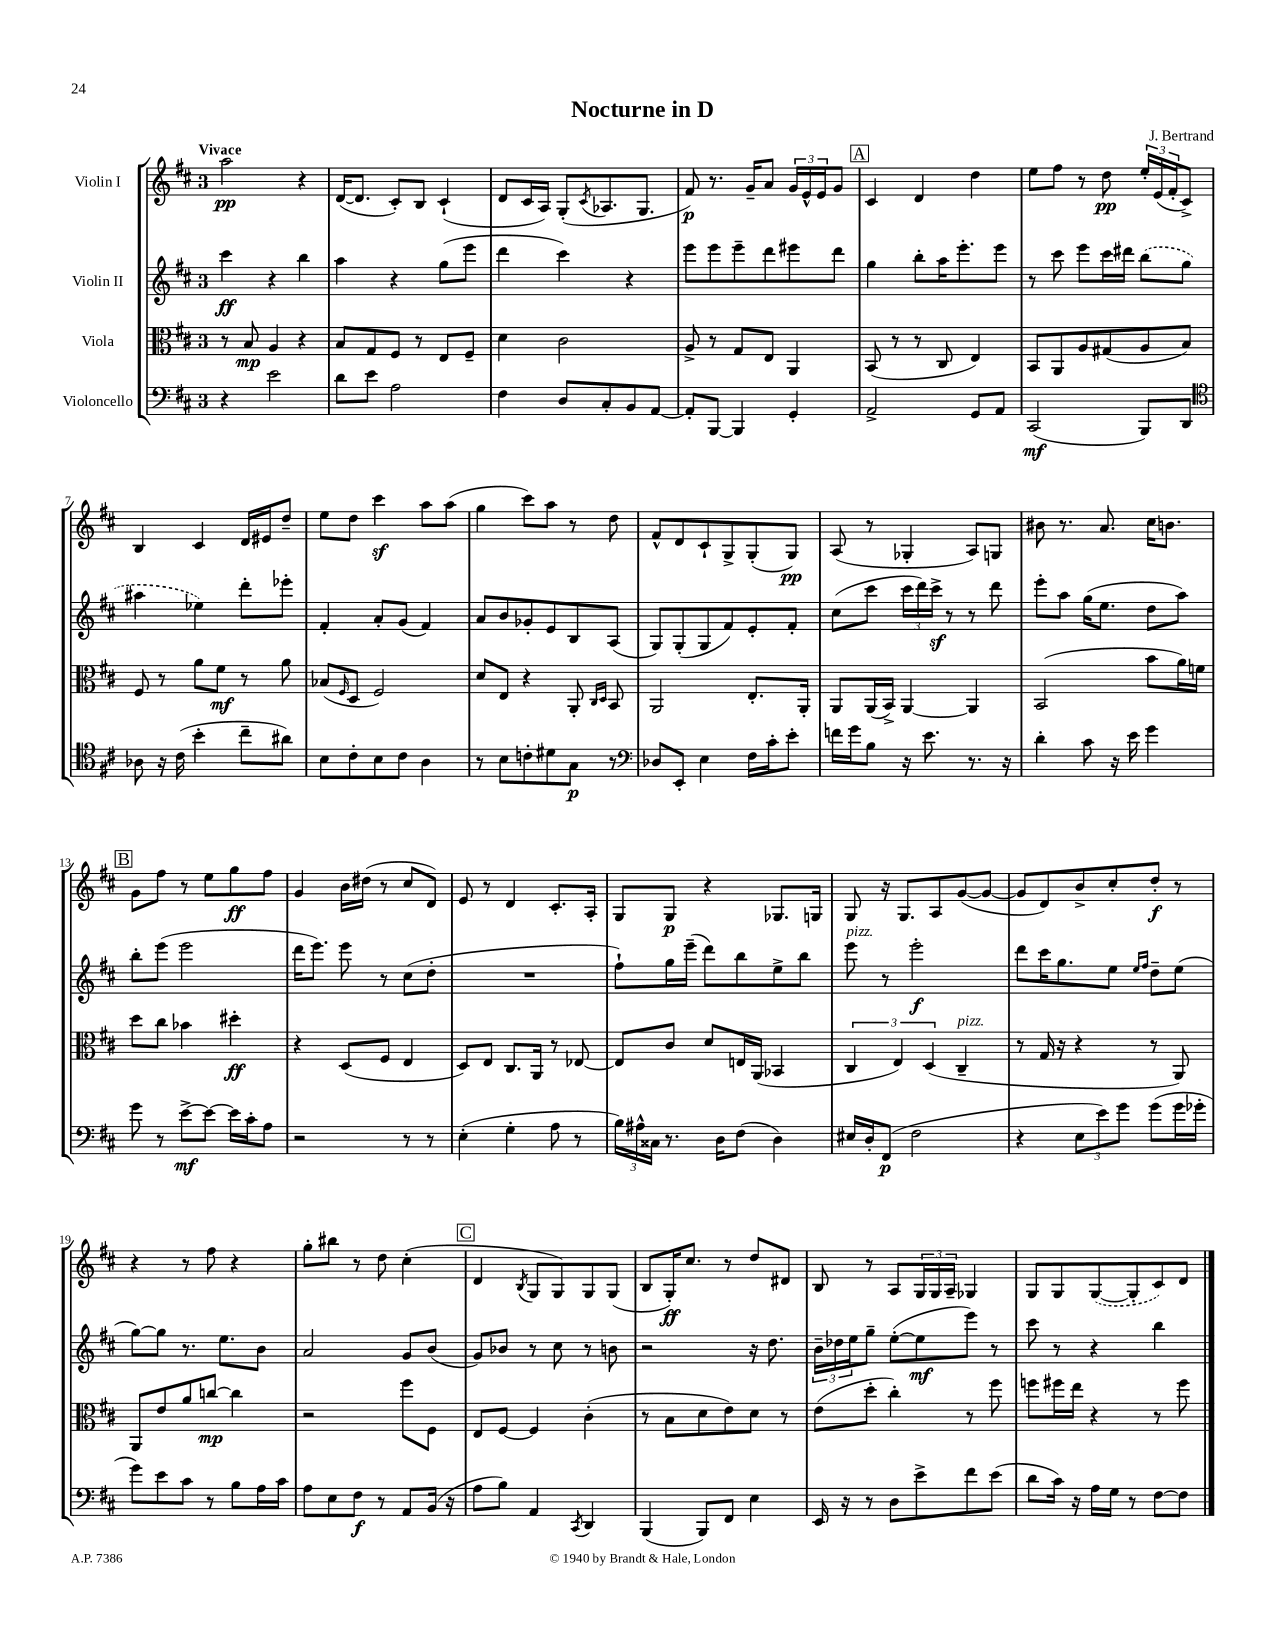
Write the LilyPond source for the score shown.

\header { title = "Nocturne in D" composer = "J. Bertrand" }
<<
\new StaffGroup <<
\new Staff = "s0" \with { instrumentName = "Violin I" } {
    \clef treble \key d \major \once \override Staff.TimeSignature.style = #'single-digit \time 3/4 \tempo "Vivace"
    a''2\pp r4 |
    d'16~( d'8. cis'8-.) b8 cis'4-!( |
    d'8 cis'16 a16) g8-.( \acciaccatura { cis'8 } aes8. g8. |
    fis'8\p) r8. g'16-- a'8 \tuplet 3/2 { g'16 e'16-^ e'16 } g'8 |
    \mark \markup { \box "A" } cis'4 d'4 d''4 |
    e''8 fis''8 r8 d''8\pp \tuplet 3/2 { e''16-. e'16( fis'16-. } cis'8->) |
    b4 cis'4 d'16 eis'16 d''8-- |
    e''8 d''8 cis'''4\sf a''8 a''8( |
    g''4 cis'''8) a''8 r8 d''8 |
    fis'8-^ d'8 cis'8-! g8-> g8-.( g8\pp) |
    a8( r8 ges4-. a8) g8 |
    bis'8 r8. a'8. cis''16 b'8. |
    \mark \markup { \box "B" } g'8 fis''8 r8 e''8 g''8\ff fis''8 |
    g'4 b'16 dis''16( r8 cis''8 d'8) |
    e'8 r8 d'4 cis'8.-. a16-. |
    g8 g8\p r4 ges8. g16 |
    g8 r16 g8. a8 g'8~( g'8~ |
    g'8 d'8) b'8-> cis''8-. d''8-.\f r8 |
    r4 r8 fis''8 r4 |
    g''8-. bis''8 r8 d''8 cis''4-.( |
    \mark \markup { \box "C" } d'4 \acciaccatura { b8 } g8 g8) g8 g8( |
    b8 g16-.\ff) cis''8. r8 d''8 dis'8 |
    b8 r8 a8 \tuplet 3/2 { g16 g16 a16-- } ges4 |
    g8 g8 \once \slurDashed g8~( g8-. cis'8) d'8 \bar "|." |
}
\new Staff = "s1" \with { instrumentName = "Violin II" } {
    \clef treble \key d \major \once \override Staff.TimeSignature.style = #'single-digit \time 3/4
    cis'''4\ff r4 b''4 |
    a''4 r4 g''8( e'''8 |
    d'''4 cis'''4) r4 |
    e'''8 e'''8 e'''8-- d'''8 eis'''8 d'''8 |
    \mark \markup { \box "A" } g''4 b''8-. a''16 e'''8.-. e'''8 |
    r8 cis'''8 e'''8 cis'''16 dis'''16 \once \slurDashed b''8( g''8 |
    ais''4 ees''4) d'''8-. ees'''8-. |
    fis'4-. a'8-. g'8( fis'4) |
    a'8 b'8 ges'8-. e'8 b8 a8( |
    g8) g8-.( g8 fis'8) e'8-. fis'8-. |
    cis''8( cis'''8 \tuplet 3/2 { cis'''16 d'''16) cis'''16->\sf } r8 r8 d'''8 |
    e'''8-. a''8 g''16( e''8. d''8 a''8) |
    \mark \markup { \box "B" } b''8-. e'''8( e'''2 |
    d'''16 e'''8.) e'''8 r8 cis''8( d''8-. |
    R2. |
    fis''8-!) g''16 e'''16--( d'''8) b''8 e''8-> b''8 |
    e'''8^\markup { \italic "pizz." } r8 e'''2-.\f |
    d'''8 cis'''16 g''8. e''8 \grace { e''16 fis''16 } d''8-- e''8( |
    g''8~) g''8 r8. e''8. b'8 |
    a'2 g'8 b'8( |
    \mark \markup { \box "C" } g'8) bes'8 r8 cis''8 r8 b'8 |
    r2 r16 d''8. |
    \tuplet 3/2 { b'16-- des''16 e''16 } g''8-- e''8~-.( e''8\mf e'''8) r8 |
    cis'''8 r8 r4 b''4 \bar "|." |
}
\new Staff = "s2" \with { instrumentName = "Viola" } {
    \clef alto \key d \major \once \override Staff.TimeSignature.style = #'single-digit \time 3/4
    r8 b8\mp a4 r4 |
    b8 g8 fis8 r8 e8 fis8-- |
    d'4 cis'2 |
    a8-> r8 g8 e8 a,4 |
    \mark \markup { \box "A" } b,8( r8 r8 cis8 e4) |
    b,8 a,8 a8 gis8( a8 b8) |
    fis8 r8 a'8 fis'8\mf r8 a'8 |
    bes8( \grace { fis16 } d8 fis2) |
    d'8 e8 r4 a,8-. \grace { cis16 d16 } b,8 |
    a,2 e8.-. a,16-. |
    a,8 a,16( b,16->) a,4~ a,4 |
    b,2( b'8 a'16) f'16 |
    \mark \markup { \box "B" } d''8 cis''8 bes'4 dis''4-.\ff |
    r4 d8( fis8 e4 |
    d8) e8 cis8. a,16 r8 ees8~ |
    ees8 cis'8 d'8 e16 a,16( bes,4 |
    \tuplet 3/2 { cis4 e4) d4( } cis4--^\markup { \italic "pizz." } |
    r8 g16 r16 r4 r8 a,8) |
    a,8 e'8 a'8 c''8~\mp c''4 |
    r2 fis''8 fis8 |
    \mark \markup { \box "C" } e8 fis8~ fis4 cis'4-.( |
    r8 b8 d'8 e'8) d'8 r8 |
    e'8( d''8-. cis''4-.) r8 fis''8 |
    f''8 fis''16 e''16 r4 r8 fis''8 \bar "|." |
}
\new Staff = "s3" \with { instrumentName = "Violoncello" } {
    \clef bass \key d \major \once \override Staff.TimeSignature.style = #'single-digit \time 3/4
    r4 e'2 |
    d'8 e'8 a2 |
    fis4 d8 cis8-. b,8 a,8~ |
    a,8-. b,,8~ b,,4 g,4-. |
    \mark \markup { \box "A" } a,2-> g,8 a,8 |
    cis,2\mf( b,,8) d,8 |
    \clef tenor aes8 r16 cis'16( b'4-. cis''8-- ais'8) |
    b8 cis'8-. b8 cis'8 a4 |
    r8 b8 c'8-. dis'8 g8\p r8 |
    \clef bass des8 e,8-. e4 fis16 cis'16-. e'8-. |
    f'16 g'16 b8 r16 e'8. r8. r16 |
    d'4-. cis'8 r16 e'16 g'4 |
    \mark \markup { \box "B" } g'8 r8 e'8~->\mf e'8~ e'16 cis'16-. a8 |
    r2 r8 r8 |
    e4-.( g4-. a8 r8 |
    \tuplet 3/2 { b16) ais16-^ cisis16 } r8. d16 fis8( d4) |
    eis16 d16-. fis,8\p( fis2 |
    r4 \tuplet 3/2 { e8 e'8) g'8 } g'8( g'16 ges'16-. |
    g'8) e'8 cis'8 r8 b8 a16 cis'16 |
    a8 e8 fis8\f r8 a,8 b,16( r16 |
    \mark \markup { \box "C" } a8 b8) a,4 \acciaccatura { cis,8 } d,4 |
    b,,4( b,,8) fis,8 e4 |
    e,16 r16 r8 d8 e'8-> fis'8 e'8( |
    d'8 cis'16) r16 a16 g16 r8 fis8~ fis8 \bar "|." |
}
>>
>>
